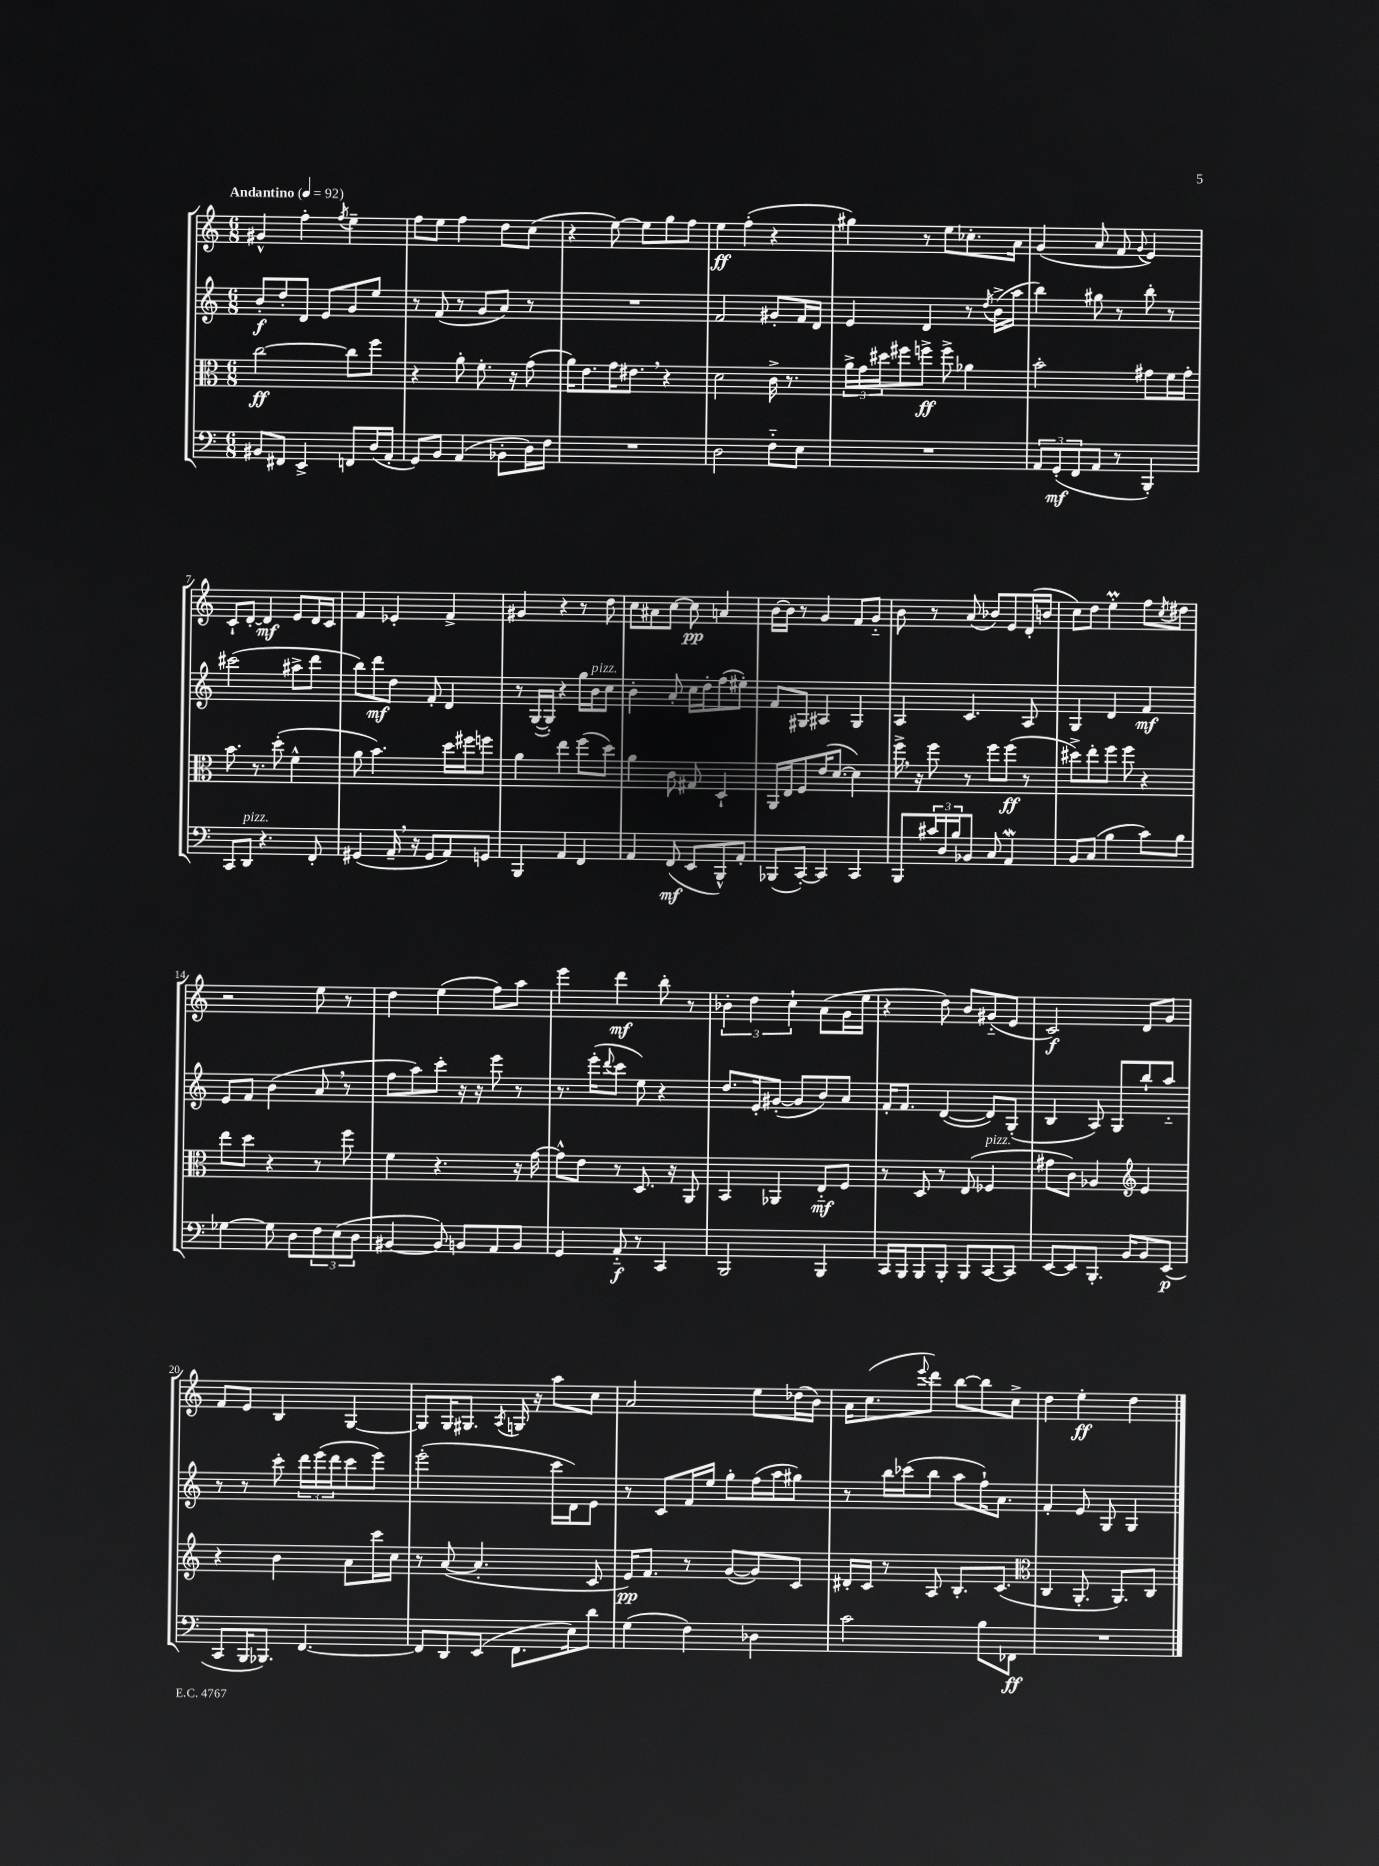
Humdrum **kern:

**kern	**kern	**kern	**kern
*staff4	*staff3	*staff2	*staff1
*clefF4	*clefC3	*clefG2	*clefG2
*k[]	*k[]	*k[]	*k[]
*M6/8	*M6/8	*M6/8	*M6/8
*MM92	*MM92	*MM92	*MM92
8BB#/L	[2cc\	8b'/L	4g#^^/
8FF#/J	.	8dd'/	.
4EE^/	.	8d/J	4ff'\
.	.	8e/L	.
.	.	.	8qff/
8FF/L	8cc\]L	8g/	4ee~\
(16D/L	8ff\J	8ee/J	.
16AA'/JJ	.	.	.
=	=	=	=
8GG/L)	4r	8r	8ff\L
8BB/J	.	(8f/	8ee\J
(4AA/	8a'\	8r	4ff\
.	8.f'\	8g/L	.
8BB-'\L	.	8a/J)	8dd\L
.	16r	.	.
16D\L)	(8g\	8r	(8cc\J
16F\JJ	.	.	.
=	=	=	=
2.r	16a\LK)	2.r	4r
.	8.e\	.	.
.	16g\K	.	[8ee\)
.	8.e#\J	.	.
.	.	.	8ee\]L
.	4r	.	8gg\
.	.	.	8ff\J
=	=	=	=
2D\	2d\	2f/	4ee\
.	.	.	(4ff'\
8F'~\L	16c^\	8g#'/L	4r
.	8.r	.	.
8E\J	.	16f/L	.
.	.	16d/JJ	.
=	=	=	=
2.r	24a^\LL	4e/	4gg#\)
.	24g\	.	.
.	24dd#\J	.	.
.	8ff#\	.	.
.	8ff^\J	4d/	8r
.	8ff^\	.	8ee\L
.	4a-\	8r	8.cc-'\
.	.	8qdd/	.
.	.	(16b^\LL	.
.	.	16aa\JJ	16a\Jk
=	=	=	=
12AA/L	2b'\	4bb\)	(4g/
(12GG'/	.	.	.
12FF/	.	.	.
8AA/J	.	8gg#\	8a/
8r	.	8r	8f/
.	.	.	8qqg/
4BBB'/)	8g#\L	8bb'\	4e/)
.	16f\L	8r	.
.	16g#'\JJ	.	.
=	=	=	=
8CC/L	8.b\	(2ccc#\	8c`/L
8DD/J	.	.	[8d'/J
.	8.r	.	.
4.r	.	.	4d/]
.	(8dd'\	.	.
.	4f^^\	8aa#^\L	8e/L
8FF'/	.	8ddd\J	16d/L
.	.	.	16c/JJ
=	=	=	=
(4GG#/	8a\	8bb\L)	4f/
.	4.b\)	8ddd\	.
16AA~/	.	8dd\J	4e-'/
16r	.	.	.
8GG#/L	.	8f'/	.
8AA/)	16dd\LL	4d/	4f^/
.	16ff#\J	.	.
8GG/J	8ff\J	.	.
=	=	=	=
4BBB/	4a\	8r	4g#/
.	.	([16G/LL	.
.	.	16G'/]JJ)	.
4AA/	4ee\	4r	4r
4FF/	(8ff\L	16gg\LL	8r
.	.	16b\J	.
.	8dd\J)	8cc\J	8dd\
=	=	=	=
4AA/	4a\	4b'\	8cc\L
.	.	.	8a#\
(8FF/	8c\	8a'/	[8cc\J
8EE/L	8G#/	16cc\LL	8cc\]
.	.	16dd'\J	.
8BBB^^/)	4D`/	(8ff\	4a/
8AA'/J	.	8ee#'\J)	.
=	=	=	=
(8BBB-/L	16AA/LL	8f/L	[16b\LL
.	16E/J	.	16b\]JJ
[8CC'/J)	8F/	8G#/J	8r
4CC/]	(16e/K	4A#/	4g/
.	[8.d/J	.	.
4CC/	4d\])	4G#/	8f/L
.	.	.	8g'~/J
=	=	=	=
8BBB/L	16ff^\	4A/	8b\
.	16r	.	.
24c#/L	8ff\	.	8r
24D/	.	.	.
24B/J	.	.	.
8BB-/J	8r	4.c/	(8a/
8C/	8ff\L	.	8b-/L)
4AA/	(8ff\J	.	8e/
.	8r	8A/	(16d'/L
.	.	.	16b/JJ
=	=	=	=
8BB/L	8dd#^\L)	4G/	8cc\L)
(8C/J	8ee'\	.	8dd\J
4B\	8ff\J	4d/	4ee'\
.	8ff\	.	.
8c\L)	4r	4f/	8ff\L
.	.	.	8qcc/
8B\J	.	.	8dd#\J
=	=	=	=
[4G-\	8ee\L	8e/L	2r
.	8dd\J	8f/J	.
8G-\]	4r	(4b\	.
8D\L	.	.	.
12F\	8r	8a/	8ee\
(12E\	.	.	.
.	8ff\	8r	8r
12D\J	.	.	.
=	=	=	=
[4BB#/	4f\	8ff\L	4dd\
.	.	8aa\)	.
8BB#/])	4.r	8ccc'\J	(4ee\
8BB/L	.	16r	.
.	.	16r	.
8AA/	.	8eee\	8ff\L)
8BB/J	16r	8r	8aa\J
.	[16g\	.	.
=	=	=	=
4GG/	8g^^\]L	8.r	4eee\
.	8e\J	.	.
.	.	(16eee'\LK	.
.	.	8qqddd/	.
8AA'~/	8r	8ccc\J	4ddd\
8r	8.D/	8ee\)	.
4CC/	.	4r	8bb'\
.	16r	.	.
.	8AA/	.	8r
=	=	=	=
2BBB/	4BB/	8.dd/L	6b-'\
.	.	.	6dd\
.	.	16e'/k	.
.	4AA-/	([8g#'/J	.
.	.	.	6cc`\
.	.	8g#/]L	.
4BBB/	8E'~/L	8b/)	(8a\L
.	8F/J	8a/J	16g\L
.	.	.	16ee\JJ
=	=	=	=
16CC/LL	8r	16f'/LK	4r
16BBB/J	.	8.f/J	.
8BBB/	8D/	.	.
8BBB'/J	8r	([4d/	8dd\)
8BBB/L	(8E/	.	8b/L
[8CC/	4F-/	8d/]L)	(8g#'~/
8CC/]J	.	(8G'/J	8e/J
=	=	=	=
[8EE/L	8g#\L	4B/	2c/)
8EE/]	8c\J)	.	.
8.BBB'/J	4A-/	8A/)	.
.	.	8G/L	.
16BB/LK	.	.	.
*	*clefG2	*	*
8BB/	4e/	8bb`/	8d/L
(8EE/J	.	8aa'~/J	8g/J
=	=	=	=
8CC/L	4r	8r	8f/L
16BBB/K	.	8r	8e/J
8.BBB-/J)	.	.	.
.	4b\	8ccc'\	4B/
[4.FF/	.	24ddd\LL	.
.	.	(24eee\	.
.	.	24ddd\J	.
.	8a\L	8ccc\	[4G/
.	16ccc\L	8eee\J)	.
.	16cc\JJ	.	.
=	=	=	=
8FF/]L	8r	(2eee'\	8G/]L
8DD/	([8a/	.	16G/K
.	.	.	8.G#/J
(8EE/J	4.a'/]	.	.
.	.	.	8qA/
8.FF\L	.	.	16G/
.	.	.	16r
.	.	16ccc\LL	8aa\L
16E\k)	.	16d\J)	.
8d\J	8c/	8e\J	8cc\J
=	=	=	=
(4G\	16e/LK)	8r	2a/
.	8.f/J	.	.
.	.	8c/L	.
4F\)	8r	16f/L	.
.	.	16ee/JJ	.
.	([8g/L	8gg'\L	.
4D-\	8g/])	(16ff\L	8ee\L
.	.	16aa\J	.
.	8c/J	8gg#\J)	(16dd-\L
.	.	.	16b\JJ)
=	=	=	=
2c\	16d#'/LL	8r	16a\LK
.	16c/JJ	.	(8.cc\
.	8r	16bb\LL	.
.	.	(16ccc-\J	.
.	.	.	8qqeee/
.	8A/	8bb\J	8ddd\J)
.	8.B'/L	8aa\L	[8bb\L
8B\L	.	16ff`\K)	8bb\]
.	(8.c/J	8.a\J	.
8FF-\J	.	.	8cc^\J
=	=	=	=
*	*clefC3	*	*
2.r	4C/	4f'/	4dd\
.	8.AA'/	8e/	4ee'\
.	.	8G/	.
.	8.AA/L)	.	.
.	.	4G/	4dd\
.	8C/J	.	.
==	==	==	==
*-	*-	*-	*-
